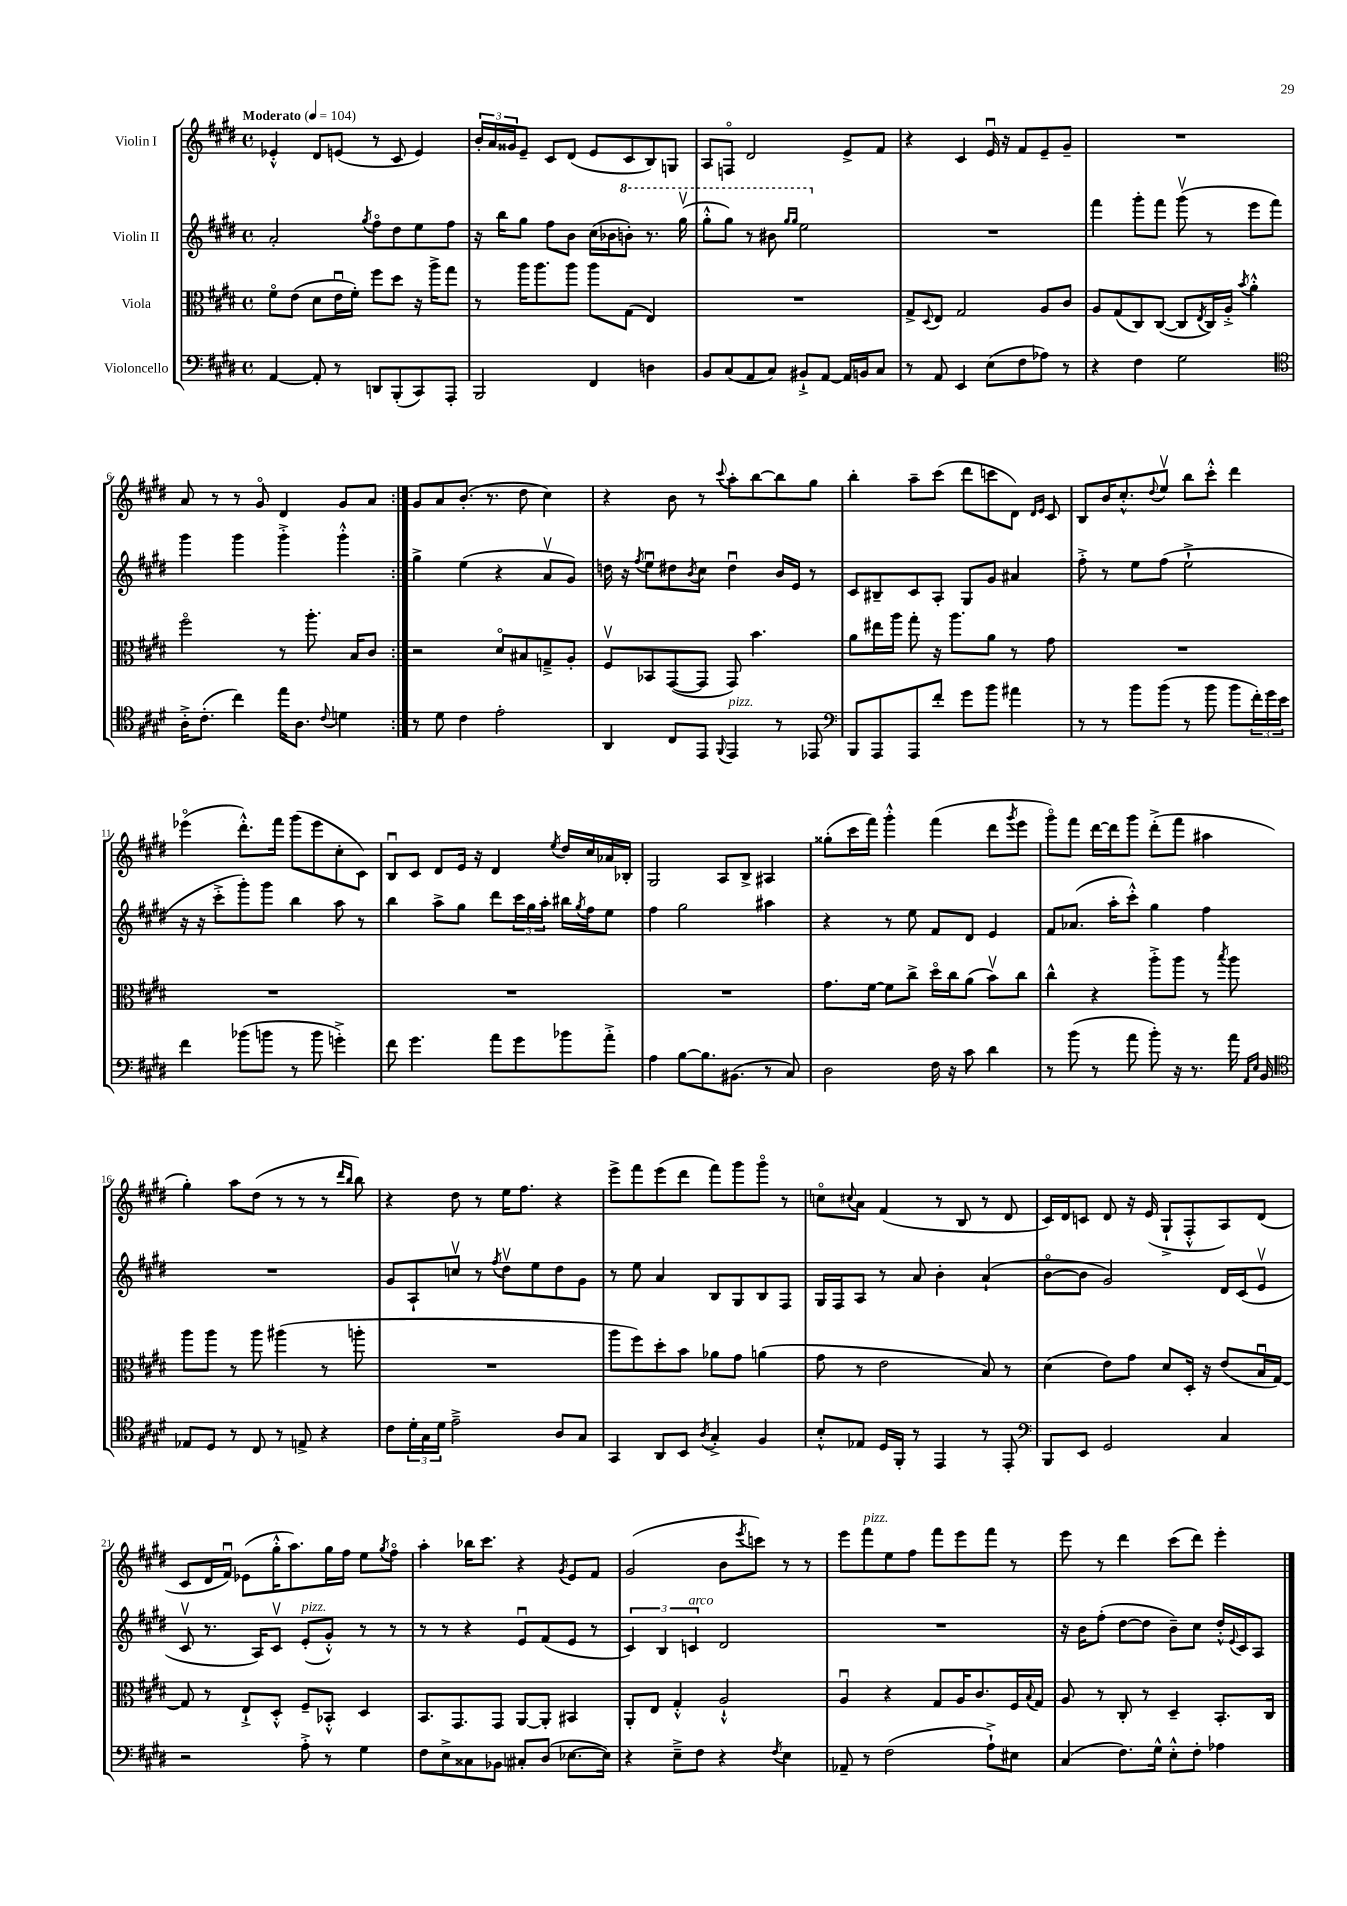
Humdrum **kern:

**kern	**kern	**kern	**kern
*part4	*part3	*part2	*part1
*staff4	*staff3	*staff2	*staff1
*I"Violoncello	*I"Viola	*I"Violin II	*I"Violin I
*clefF4	*clefC3	*clefG2	*clefG2
*k[f#c#g#d#]	*k[f#c#g#d#]	*k[f#c#g#d#]	*k[f#c#g#d#]
*M4/4	*M4/4	*M4/4	*M4/4
*met(c)	*met(c)	*met(c)	*met(c)
*MM104	*MM104	*MM104	*MM104
=1	=1	=1	=1
!	!	!	!LO:TX:a:B:t=Moderato
[4AA/	8f#\L	2a'/	4e-X'^^/
.	(8e\J	.	.
8AA'/]	8d#\L	.	8d#/L
8r	16eu\L	.	(8en/J
.	16f#'\JJ)	.	.
.	.	8qgg#/	.
8DDn/L	8ff#\L	8ff#\L	8r
(8BBB'/	8dd#\J	8dd#\	8c#/
8CC#/)	16r	8ee\	4e/)
.	16aa^\KL	.	.
8AAA'/J	8gg#\J	8ff#\J	.
=2	=2	=2	=2
2BBB/	8r	16r	24b'/LL
.	.	.	24a/
.	.	16bb\KL	.
.	.	.	24g##X/J
.	16aa\KL	8gg#\J	8e~/J
.	8.aa\	.	.
.	.	8ff#\L	8c#/L
.	8aa\J	8b\J	(8d#/J
4FF#/	8aa\L	(16cc#\LL	8e/L
.	.	16b-X\J	.
*	*	*8va	*
.	(8G#\J	8bbn'\J)	8c#/
4Dn\	4E/)	8.r	8B/)
.	.	.	8Gn/J
.	.	(16ggg#v\	.
=3	=3	=3	=3
8BB/L	1r	8ggg#'^^\L	8A/L
(8C#/	.	8ggg#\J)	8Fn/J
8AA/	.	8r	2d#/
8C#/J)	.	8bb#X\	.
.	.	16qqggg#/LL	.
.	.	16qqggg#/JJ	.
8BB#X`^/L	.	2eee\	.
[8AA/J	.	.	.
16AA/LL]	.	.	8e^/L
16BBn/J	.	.	.
8C#/J	.	.	8f#/J
=4	=4	=4	=4
*	*	*X8va	*
8r	8G#^/L	1r	4r
.	8qqD#/	.	.
8AA/	8E/J	.	.
4EE/	2G#/	.	4c#/
(8E\L	.	.	16eu/
.	.	.	16r
8F#\	.	.	8f#/L
8A-X\J)	8A/L	.	8e~/
8r	8c#/J	.	8g#~/J
=5	=5	=5	=5
4r	8A/L	4fff#\	1r
.	(8G#/	.	.
4F#\	8C#/)	8ggg#'\L	.
.	([8C#/J	8fff#\J	.
2G#\	8C#/L]	(8ggg#v\	.
.	8qE/	.	.
.	16C#/L)	8r	.
.	16A'^/JJ	.	.
.	8qb/	.	.
.	4a'^^\	8eee\L	.
.	.	8fff#\J)	.
!!LO:LB:g=z
=6	=6	=6	=6
*clefC4	*	*	*
16A'^\KL	2ff#\	4ggg#\	8a/
(8.c#'\J	.	.	.
.	.	.	8r
4cc#\)	.	4ggg#\	8r
.	.	.	8g#/
16ee\KL	8r	4ggg#'^\	4d#/
8.A\J	.	.	.
.	8.aa'\	.	.
8qqc#/	.	.	.
4dn\	.	4ggg#'^^\	8g#/L
.	16B/KL	.	.
.	8c#/J	.	8a/J
=7:|!	=7:|!	=7:|!	=7:|!
8r	2r	4gg#^\	8g#/L
8d#\	.	.	8a/
4c#\	.	(4ee\	(8.b'/J
.	.	.	8.r
2e'\	8d#/L	4r	.
.	8B#X/	.	8dd#\
.	8Gn~^/	8av/L	4cc#\)
.	8A'/J	8g#/J)	.
=8	=8	=8	=8
4AA/	8F#v/L	16ddn\	4r
.	.	16r	.
.	.	8qff#/	.
.	8BB-X/	8eeu\L	.
8C#/L	([8GG#/	8dd#X\	8b\
.	.	8qb/	.
8EE/J	8GG#/J]	8cc#\J	8r
8qqFF#/	.	.	8qqccc#/
!LO:TX:a:i:t=pizz.	!	!	!
4EE/	8GG#/)	4dd#u\	8aa'\L
.	4.b\	.	[8bb\
8r	.	16b/LL	8bb\]
.	.	16e/JJ	.
8EE-X/	.	8r	8gg#\J
=9	=9	=9	=9
*clefF4	*	*	*
8BBB/L	8a\L	8c#/L	4bb'\
8AAA/	16ee#X\L	8B#X~/	.
.	16aa\JJ	.	.
8AAA/	8gg#'\	8c#/	8aa~\L
8f#'/J	16r	8A'/J	(8ccc#\J
.	8.aa\L	.	.
8g#\L	.	8G#/L	8ddd#\L
8b\J	8a\J	8g#/J	8cccn\
4a#X\	8r	4a#X/	8d#\J)
.	.	.	16qqd#/LL
.	.	.	16qqe/JJ
.	8g#\	.	8c#/
=10	=10	=10	=10
8r	1r	8ff#'^\	8B/L
8r	.	8r	16b/K
.	.	.	8.cc#'^^/
8b\L	.	8ee\L	.
.	.	.	8qqdd#/
(8b\J	.	(8ff#\J	8eev/J
8r	.	2ee`^\	8bb\L
8b\	.	.	8ccc#'^^\J
8b\L	.	.	4ddd#\
24f#'\L)	.	.	.
24g#\	.	.	.
24e\JJ	.	.	.
!!LO:LB:g=z
=11	=11	=11	=11
4f#\	1r	16r	(4eee-X\
.	.	16r	.
.	.	8ccc#'^\L	.
(8b-X\L	.	8ggg#'\)	8.ddd#'^^\L)
8bn\J	.	8ggg#\J	.
.	.	.	16fff#\Jk
8r	.	4bb\	(8ggg#\L
8b\	.	.	8eee-\
4gn'^\)	.	8aa\	8cc#'\
.	.	8r	8c#\J)
=12	=12	=12	=12
8f#\	1r	4bb\	8Bu/L
4.g#\	.	.	8c#/J
.	.	8aa^\L	8d#/L
.	.	8gg#\J	16e/Jk
.	.	.	16r
8a\L	.	8ddd#\L	4d#/
8g#\	.	24ccc#\L	.
.	.	24gg#\	.
.	.	24aa'\JJ	.
.	.	.	8qee/
8b-X\	.	16bb#X\LL	16dd#/LL
.	.	8qgg#/	.
.	.	16ff#\J	16cc#/
8a'^\J	.	8ee\J	16a-X/
.	.	.	16B-X'/JJ
=13	=13	=13	=13
4A\	1r	4ff#\	2G#/
[8B\L	.	2gg#\	.
8.B\]	.	.	.
.	.	.	8A/L
(8.BB#X\J	.	.	.
.	.	.	8B^/J
8r	.	4aa#X\	4A#X/
8C#/)	.	.	.
=14	=14	=14	=14
2D#\	8.g#\L	4r	(8gg##X'\L
.	.	.	16ccc#\L
.	[16f#\Jk	.	16fff#\JJ)
.	8f#\L]	8r	4ggg#'^^\
.	8cc#^\J	8ee\	.
16F#\	16dd#\LL	8f#/L	(4fff#\
16r	16cc#\J	.	.
8c#\	(8a\J	8d#/J	.
4d#\	8bv\L)	4e/	8ddd#\L
.	.	.	8qggg#/
.	8cc#\J	.	8eee\J
=15	=15	=15	=15
8r	4cc#^^\	8f#/L	8ggg#\L)
(8b\	.	(8.a-X/J	8fff#\J
8r	4r	.	[16ddd#\LL
.	.	16aa'\KL	16ddd#\J]
8a\	.	8ccc#'^^\J)	8ggg#\J
8b'\)	8aa'^\L	4gg#\	(8ddd#'^\L
16r	8aa\J	.	8fff#\J
8.r	.	.	.
.	8r	4ff#\	4aa#X\
.	8qbb/	.	.
16a\	8aa\	.	.
16qqAA/LL	.	.	.
16qqE/JJ	.	.	.
16BB/	.	.	.
!!LO:LB:g=z
=16	=16	=16	=16
*clefC4	*	*	*
8E-X/L	8aa\L	1r	4gg#'\)
8D#/J	8aa\J	.	.
8r	8r	.	8aa\L
8C#/	8aa\	.	(8dd#\J
8r	(4aa#X\	.	8r
8En^/	.	.	8r
4r	8r	.	8r
.	.	.	16qqddd#/LL
.	.	.	16qqbb/JJ
.	8aan'\	.	8bb\)
=17	=17	=17	=17
8c#\L	1r	8g#/L	4r
24d#'\L	.	8A`/	.
24G#\	.	.	.
24d#\JJ	.	.	.
2e~^\	.	8ccnv/J	8dd#\
.	.	8r	8r
.	.	8qff#/	.
.	.	8dd#v\L	16ee\KL
.	.	.	8.ff#\J
.	.	8ee\	.
8A/L	.	8dd#\	4r
8G#/J	.	8g#\J	.
=18	=18	=18	=18
4GG#/	8aa\L	8r	8eee^\L
.	8ff#\)	8ee\	8fff#\
8AA/L	8dd#'\	4a/	(8eee\
8BB/J	8b\J	.	8ddd#\J
8qA/	.	.	.
4G#'^/	8a-X\L	8B/L	8fff#\L)
.	8g#\J	8G#/	8ggg#\
4F#/	(4an\	8B/	8ggg#\J
.	.	8F#/J	8r
=19	=19	=19	=19
8B'^^/L	8g#\	16G#/LL	8ccn\L
.	.	16F#/J	.
.	.	.	8qqcc#X/
8E-X/J	8r	8A/J	8a\J
16D#/LL	2e\	8r	(4f#/
16FF#'/JJ	.	.	.
8r	.	8a/	.
4EE/	.	4b'\	8r
.	.	.	8B/
8r	8B/)	(4a`/	8r
8EE'/	8r	.	8d#/
=20	=20	=20	=20
*clefF4	*	*	*
8BBB/L	(4d#\	[8b\L	16c#/LL)
.	.	.	16d#/J
8EE/J	.	8b\J]	8cn/J
2GG#/	8e\L)	2g#/)	8d#/
.	8g#\J	.	16r
.	.	.	(16e/
.	8d#/L	.	8G#`^/L
.	16D#'/Jk	.	8F#'^^/
.	16r	.	.
4C#/	(8e/L	16d#/LL	8A/)
.	.	(16c#/J	.
.	16Bu/L	8ev/J	(8d#/J
.	[16G#/JJ)	.	.
!!LO:LB:g=z
=21	=21	=21	=21
2r	8G#/]	8c#v/	8c#/L
.	8r	8.r	16d#/L
.	.	.	16f#u/JJ)
.	8E`^/L	.	(8e-X\L
.	.	16A/KL)	.
.	8D#'^^/J	8c#v/J	16gg#'^^\K
.	.	.	8.aa\)
!	!	!LO:TX:a:i:t=pizz.	!
8A'^\	8F#~/L	(8e'/L	.
8r	8BB-X'^^/J	8g#'^^/J)	16gg#\L
.	.	.	16ff#\JJ
4G#\	4D#/	8r	8ee\L
.	.	.	8qgg#/
.	.	8r	8ff#\J
=22	=22	=22	=22
8F#\L	8.BB/L	8r	4aa'\
8E^\	.	8r	.
.	8.GG#/	.	.
8C##X\	.	4r	16bb-X\KL
.	.	.	8.ccc#\J
8BB-X\J	8GG#/J	.	.
8C#X'/L	[8AA/L	8eu/L	4r
(8D#/J	8AA'/J]	(8f#/	.
.	.	.	8qg#/
[8.E-X\L	4BB#X/	8e/J	8e/L
.	.	8r	8f#/J
16E-\Jk])	.	.	.
=23	=23	=23	=23
4r	8AA'/L	6c#/)	(2g#/
.	8E/J	.	.
.	.	6B/	.
8E~^\L	4G#'^^/	.	.
!	!	!LO:TX:a:i:t=arco	!
.	.	6cn/	.
8F#\J	.	.	.
4r	2A`^^/	2d#/	8b\L
.	.	.	8qeee/
.	.	.	8cccn\J)
8qF#/	.	.	.
4E\	.	.	8r
.	.	.	8r
=24	=24	=24	=24
8AA-X~/	4Au/	1r	8eee\L
!	!	!	!LO:TX:a:i:t=pizz.
8r	.	.	8fff#\
(2F#\	4r	.	8ee\
.	.	.	8ff#\J
.	8G#/L	.	8fff#\L
.	16A/K	.	8eee\
.	8.c#/	.	.
8A`^\L)	.	.	8fff#\J
8E#X\J	16F#/L	.	8r
.	8qqB/	.	.
.	16G#/JJ	.	.
=25	=25	=25	=25
(4C#/	8A/	16r	8eee\
.	.	16b\KL	.
.	8r	(8ff#'\J	8r
8.F#\L)	8C#'/	[8dd#\L	4ddd#\
.	8r	8dd#\J]	.
16G#^^\Jk	.	.	.
8E'^^\L	4D#~/	8b~\L)	(8ccc#\L
8F#'\J	.	8cc#\J	8ddd#\J)
4A-X\	8.BB'/L	16dd#'^^/LL	4eee'\
.	.	8qqe/	.
.	.	16c#/J	.
.	.	8A/J	.
.	16C#/Jk	.	.
==	==	==	==
*-	*-	*-	*-
